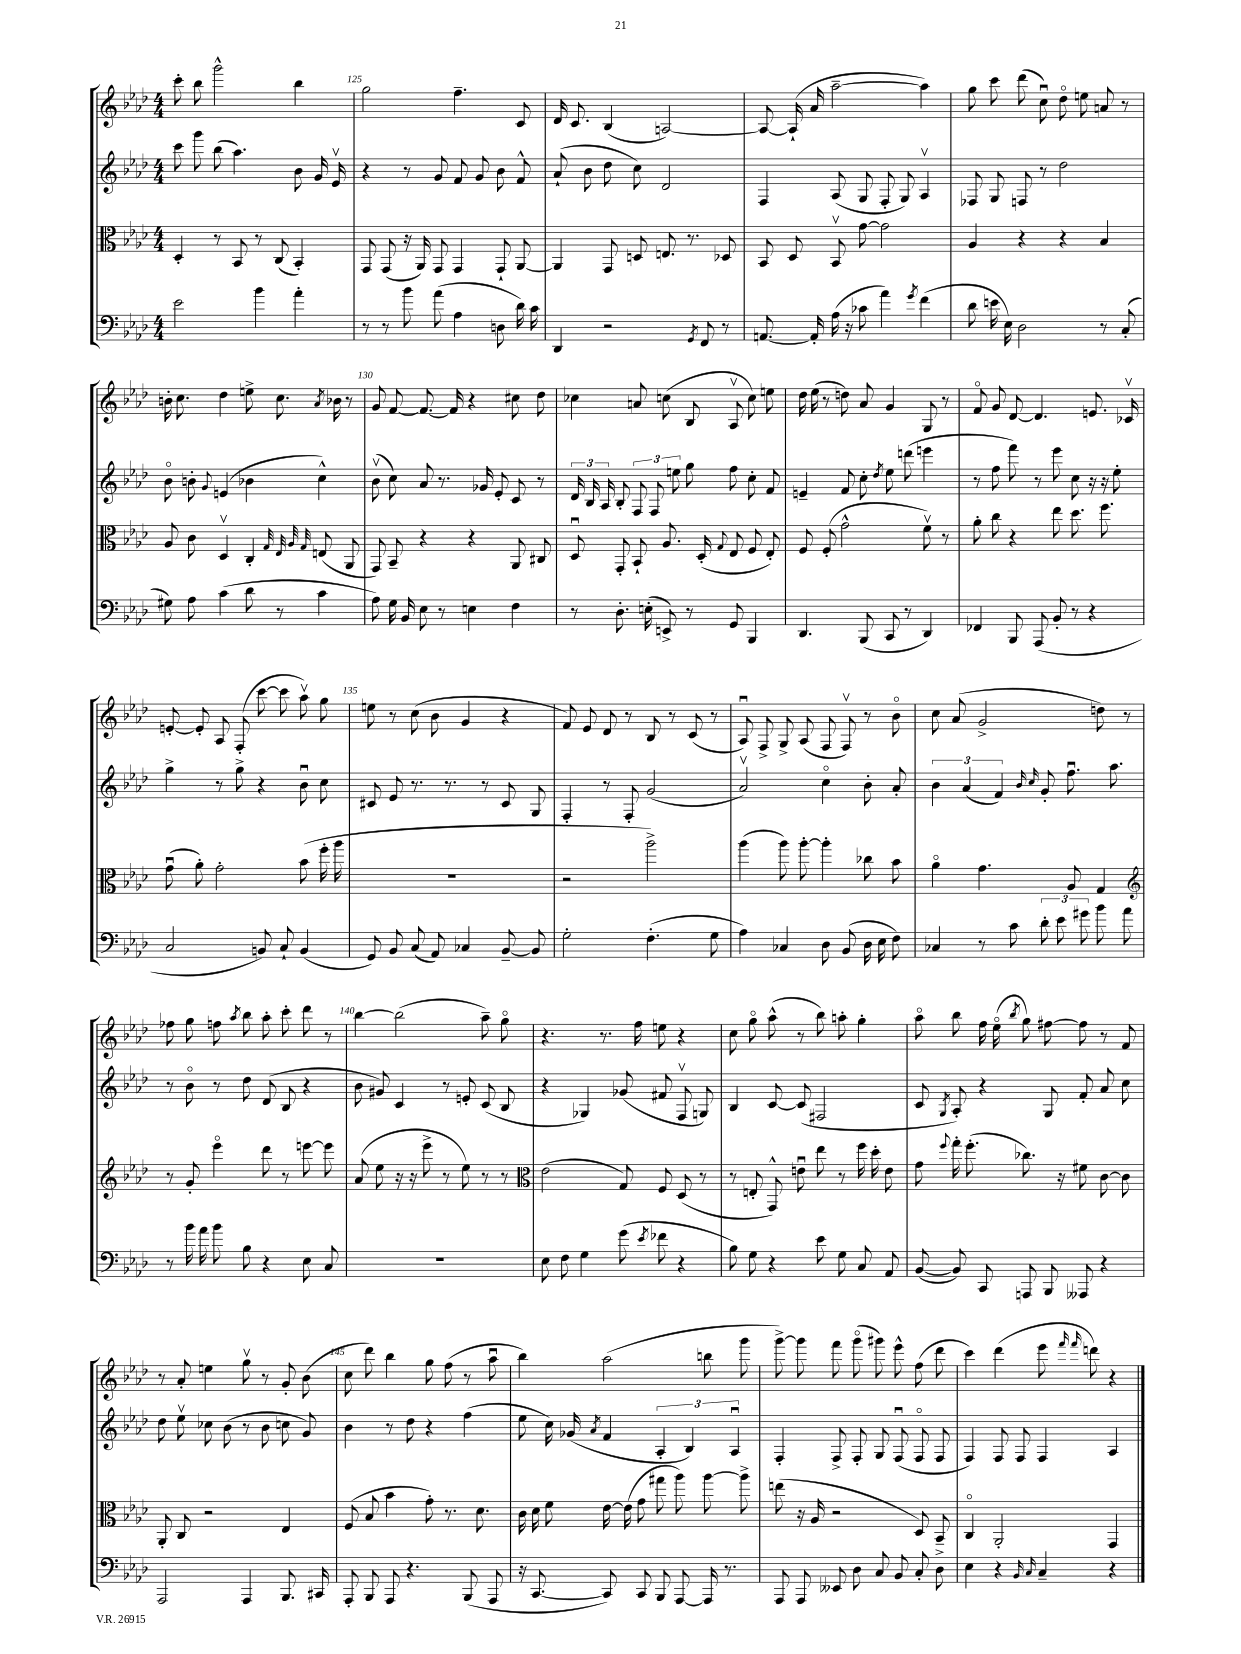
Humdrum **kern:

**kern	**kern	**kern	**kern
*part4	*part3	*part2	*part1
*staff4	*staff3	*staff2	*staff1
*clefF4	*clefC3	*clefG2	*clefG2
*k[b-e-a-d-]	*k[b-e-a-d-]	*k[b-e-a-d-]	*k[b-e-a-d-]
*M4/4	*M4/4	*M4/4	*M4/4
=124	=124	=124	=124
2e-\	4D-'/	8ccc\	8ccc'\
.	.	8ggg\	8bb-\
.	8r	(8bb-\	2ggg^^\
.	8BB-/	4.aa-\)	.
4b-\	8r	.	.
.	(8C/	.	.
4a-'\	4BB-'/)	8b-\	4bb-\
.	.	16g/	.
.	.	16e-v/	.
=125	=125	=125	=125
8r	8GG/	4r	2gg\
8r	(8GG/	.	.
8b-\	16r	8r	.
.	16AA-/)	.	.
(8a-\	8GG/	8g/	.
4A-\	4GG/	8f/	4.ff~\
.	.	8g/	.
8Dn\	8GG`/	8b-\	.
16d-\)	[8AA-/	8f^^/	8c/
16c\	.	.	.
=126	=126	=126	=126
4DD-/	4AA-/]	(8a-`/	16d-/
.	.	.	8.c/
.	.	8b-\	.
2r	8GG/	8dd-\	(4B-/
.	8Dn/	8cc\)	.
.	8.En/	2d-/	[2An/)
.	8.r	.	.
8qGG/	.	.	.
8FF/	.	.	.
8r	8D-X/	.	.
=127	=127	=127	=127
[8.AAn/	8BB-/	4F/	8A/_
.	8D-/	.	(16A`/]
16AA'/]	.	.	16a-/
(16A-\	8BB-v/	(8A-/	[2aa-~\
16r	.	.	.
8c-X\	[8g\	8G/	.
4a-\)	2g\]	8F'/	.
.	.	8G/)	.
8qg/	.	.	.
(4f\	.	4A-v/	4aa-\])
=128	=128	=128	=128
8d-\	4A-/	8F-X/	8gg\
16en\	.	8G/	8ccc\
16E-\)	.	.	.
2D-\	4r	8Fn/	(8ddd-\
.	.	8r	8ccu\)
.	4r	2dd-\	8dd-\
.	.	.	8een\
8r	4B-/	.	8an/
(8C'/	.	.	8r
!!LO:LB:g=z
=129	=129	=129	=129
8G#X\)	8A-/	8b-\	16bn'\
.	.	.	8.cc\
8A-\	8c\	8bn'\	.
.	.	8qqg/	.
(4c\	4D-v/	(4en/	4dd-\
8d-\	4C'/	4b-X\	8een^\
8r	.	.	8.cc\
.	32qqG/	.	.
.	32qqE-/	.	.
.	32qqA-/	.	.
.	32qqG/	.	.
4c\	(8En/	4cc^^\)	.
.	.	.	8qa-/
.	.	.	16b-X\
.	8AA-/	.	8r
=130	=130	=130	=130
8A-\)	8GG/)	(8b-v\	8g/
16G\	8BB-~/	8cc\)	[8f/
16BB-/	.	.	.
8E-\	4r	8a-/	8.f/_
8r	.	8.r	.
.	.	.	16f/]
4En\	4r	.	4r
.	.	16g-X/	.
.	.	8e-'/	.
4F\	8AA-/	8c/	8cc#X\
.	8C#X/	8r	8dd-\
=131	=131	=131	=131
8r	8D-u/	24d-/	4cc-X\
.	.	24B-/	.
.	.	24A-/	.
8.D-'\	8GG'/	8B-'/	.
.	8BB-`/	12F/	8an/
(16En'\	.	.	.
.	.	12F/	.
8EEn^/)	8.A-/	.	(8ccn\
.	.	12een\	.
8r	.	8gg\	8B-/
.	(16D-'/	.	.
.	8qqG/	.	.
8GG/	8E-/	8ff\	8A-v/
4BBB-/	8F/	8cc'\	8cc\)
.	8E-'/)	8f/	8een\
=132	=132	=132	=132
4.DD-/	8F/	4en~/	16dd-\
.	.	.	(16ee-\
.	(8F'/	.	8r
.	2g^^\	8f/	8ddn\)
(8BBB-/	.	8cc'\	8a-/
.	.	8qdd-/	.
8CC/	.	8ee-\	4g/
8r	.	(8dddn\	.
4DD-/)	8fv\)	4eeen\	8G/
.	8r	.	8r
=133	=133	=133	=133
4FF-X/	8a-'\	8r	8f/
.	8cc\	8ff\	8g/
8BBB-/	4r	8fff\)	[8d-/
(8AAA-/	.	8r	4.d-/]
8BB-'/	8ee-\	8eee-\	.
8r	8.dd-\	8cc\	.
4r	.	16r	8.en/
.	8.ff\	16r	.
.	.	8ee-'\	.
.	.	.	16c-Xv/
!!LO:LB:g=z
=134	=134	=134	=134
2C/	(8gu\	4gg^\	[8en'/
.	8a-'\)	.	8e'/]
.	2g'\	8r	8A-/
.	.	8gg^\	(8F'/
8BBn/)	.	4r	[8ccc\
8C`/	.	.	8ccc\]
(4BB/	(8b-\	8b-u\	8aa-v\)
.	16ff'\	8cc\	8gg\
.	16aa-\	.	.
=135	=135	=135	=135
8GG/)	1r	8c#X/	8een\
8BB-/	.	8e-/	8r
(8C/	.	8.r	(8cc\
8AA-/)	.	.	8b-\
.	.	8.r	.
4C-X/	.	.	4g/
.	.	8r	.
[8BB-~/	.	8c#/	4r
8BB-/]	.	8G/	.
=136	=136	=136	=136
2G'\	2r	4F'/	8f/)
.	.	.	8e-/
.	.	8r	8d-/
.	.	8F'/	8r
(4.F'\	2aa-^\)	(2g/	8B-/
.	.	.	8r
.	.	.	(8c/
8G\	.	.	8r
=137	=137	=137	=137
4A-\)	(4aa-\	2a-v/)	8A-u/)
.	.	.	8F^/
4C-X/	8aa-\)	.	8G^/
.	[8aa-'\	.	(8A-/
8D-\	4aa-'\]	4cc\	8F/
(8BB-/	.	.	8Fv/)
16D-\	8cc-X\	8b-'\	8r
16E-\	.	.	.
8F\)	8b-\	8a-'/	8b-\
=138	=138	=138	=138
4C-X/	4a-\	6b-\	8cc\
.	.	.	(8a-/
.	.	(6a-/	.
8r	4.g\	.	2g^/
.	.	6f/)	.
8c\	.	.	.
.	.	16qqb-/	.
.	.	16qqcc/	.
12d-'\	.	8g'/	.
12e-\	.	.	.
.	8A-/	8.ffu\	.
12g#X\	.	.	.
8b-\	4G/	.	8ddn\)
.	.	8.aa-\	.
8a-\	.	.	8r
!!LO:LB:g=z
=139	=139	=139	=139
*	*clefG2	*	*
8r	8r	8r	8ff-X\
16b-\	8g'/	8b-\	8gg\
16a-\	.	.	.
8b-\	4eee-\	8r	8ffn\
.	.	.	8qaa-/
8B-\	.	8dd-\	8bb-\
4r	8ddd-\	(8d-/	8aa-'\
.	8r	8B-/	8ccc'\
8E-\	[8eeen\	4r	8ddd-\
8C/	8eee\]	.	8r
=140	=140	=140	=140
1r	(8a-/	8b-\	[4bb-\
.	8ee-\	8g#X/)	.
.	16r	4c/	(2bb-\]
.	16r	.	.
.	8eee-^\	.	.
.	8r	8r	.
.	8ee-\)	8en'/	.
.	8r	(8c/	8aa-~\)
.	8r	8B-/	8gg\
=141	=141	=141	=141
*	*clefC3	*	*
8E-\	(2e-\	4r	4.r
8F\	.	.	.
4G\	.	4G-X/)	.
.	.	.	8.r
(8g\	8G/)	(8g-X/	.
.	.	.	16ff\
8qe-/	.	.	.
8f-X\	8F/	8f#X/	8een\
4r	(8D-/	8Fv/	4r
.	8r	8Gn/)	.
=142	=142	=142	=142
8B-\)	8r	4B-/	8cc\
8G\	8En'/	.	8gg\
4r	8GG^^/)	[8c/	(8aa-^^\
.	8enu\	(8c/]	8r
8e-\	8ee-\	2F#X/	8bb-\)
8G\	8r	.	8aan'\
8C/	16ff\	.	4gg'\
.	16dd-'\	.	.
8AA-/	8e\	.	.
=143	=143	=143	=143
([8BB-/	8g\	8c/	8aa-\
.	8qqff/	8qG/	.
8BB-/])	16gg'\	8A-'/)	8bb-\
.	(8.ff'\	.	.
8CC/	.	4r	16ff\
.	.	.	(16ee-\
.	.	.	8qbb-/
8AAAn/	8.cc-X\)	.	8gg\)
8BBB-/	.	8G/	[8ff#X\
.	16r	.	.
8AAA--X/	8f#X\	8f'/	8ff#\]
4r	[8c\	8a-/	8r
.	8c\]	8cc\	8f/
!!LO:LB:g=z
=144	=144	=144	=144
2AAA-/	8AA-'/	8dd-\	8r
.	8C/	8ee-v\	8a-'/
.	2r	8cc-X\	4een\
.	.	(8b-\	.
4AAA-/	.	8r	8ggv\
.	.	8b-\	8r
8.BBB-/	4E-/	8ccn\	8g'/
.	.	8g/)	(8b-\
16CC#X/	.	.	.
=145	=145	=145	=145
8AAA-'/	(8F/	4b-\	8cc\
8BBB-/	8B-/	.	8ddd-\)
8AAA-/	4b-\	8r	4bb-\
4.r	.	8dd-\	.
.	8g'\)	4r	8gg\
.	8.r	.	(8ff\
(8BBB-/	.	(4ff\	8r
.	8.d-\	.	.
8AAA-/	.	.	8aa-u\
=146	=146	=146	=146
16r	16c\	8ee-\	4bb-\)
[8.CC/	16d-\	.	.
.	8f\	16cc\)	.
.	.	(16g-X/	.
.	.	8qa-/	.
8CC/])	[16e-\	4f/	(2aa-\
.	(16e-\]	.	.
8CC/	8g\	.	.
8BBB-/	8gg#X\	6A-'/	.
[8AAA-/	8aa-\)	.	.
.	.	6B-/)	.
16AAA-/]	[8aa-\	.	8bbn\
8.r	.	.	.
.	.	6A-u/	.
.	8aa-^\]	.	8ggg\
=147	=147	=147	=147
8AAA-/	(8een\	4F'/	[8ggg^\)
8AAA-/	16r	.	8ggg\]
.	16A-/	.	.
8EE--X/	2r	8F^/	8fff\
8D-\	.	8F'/	(8ggg\
8C/	.	8G/	8ggg#X\)
8BB-/	.	(8Fu/	8eee-^^\
8C'/	8D-/)	8F/	(8ff\
8D-^\	8BB-~/	8F/	8ddd-\
=148	=148	=148	=148
4E-\	4C/	4F/)	4ccc\)
4r	2AA-'/	8F/	(4ddd-\
.	.	8F/	.
16qqBB-/	.	.	.
16qqC/	.	.	.
4C~/	.	4F/	8eee-\
.	.	.	16qqfff/
.	.	.	16qqfff/
.	.	.	8dddn\)
4r	4GG/	4A-/	4r
==	==	==	==
*-	*-	*-	*-
